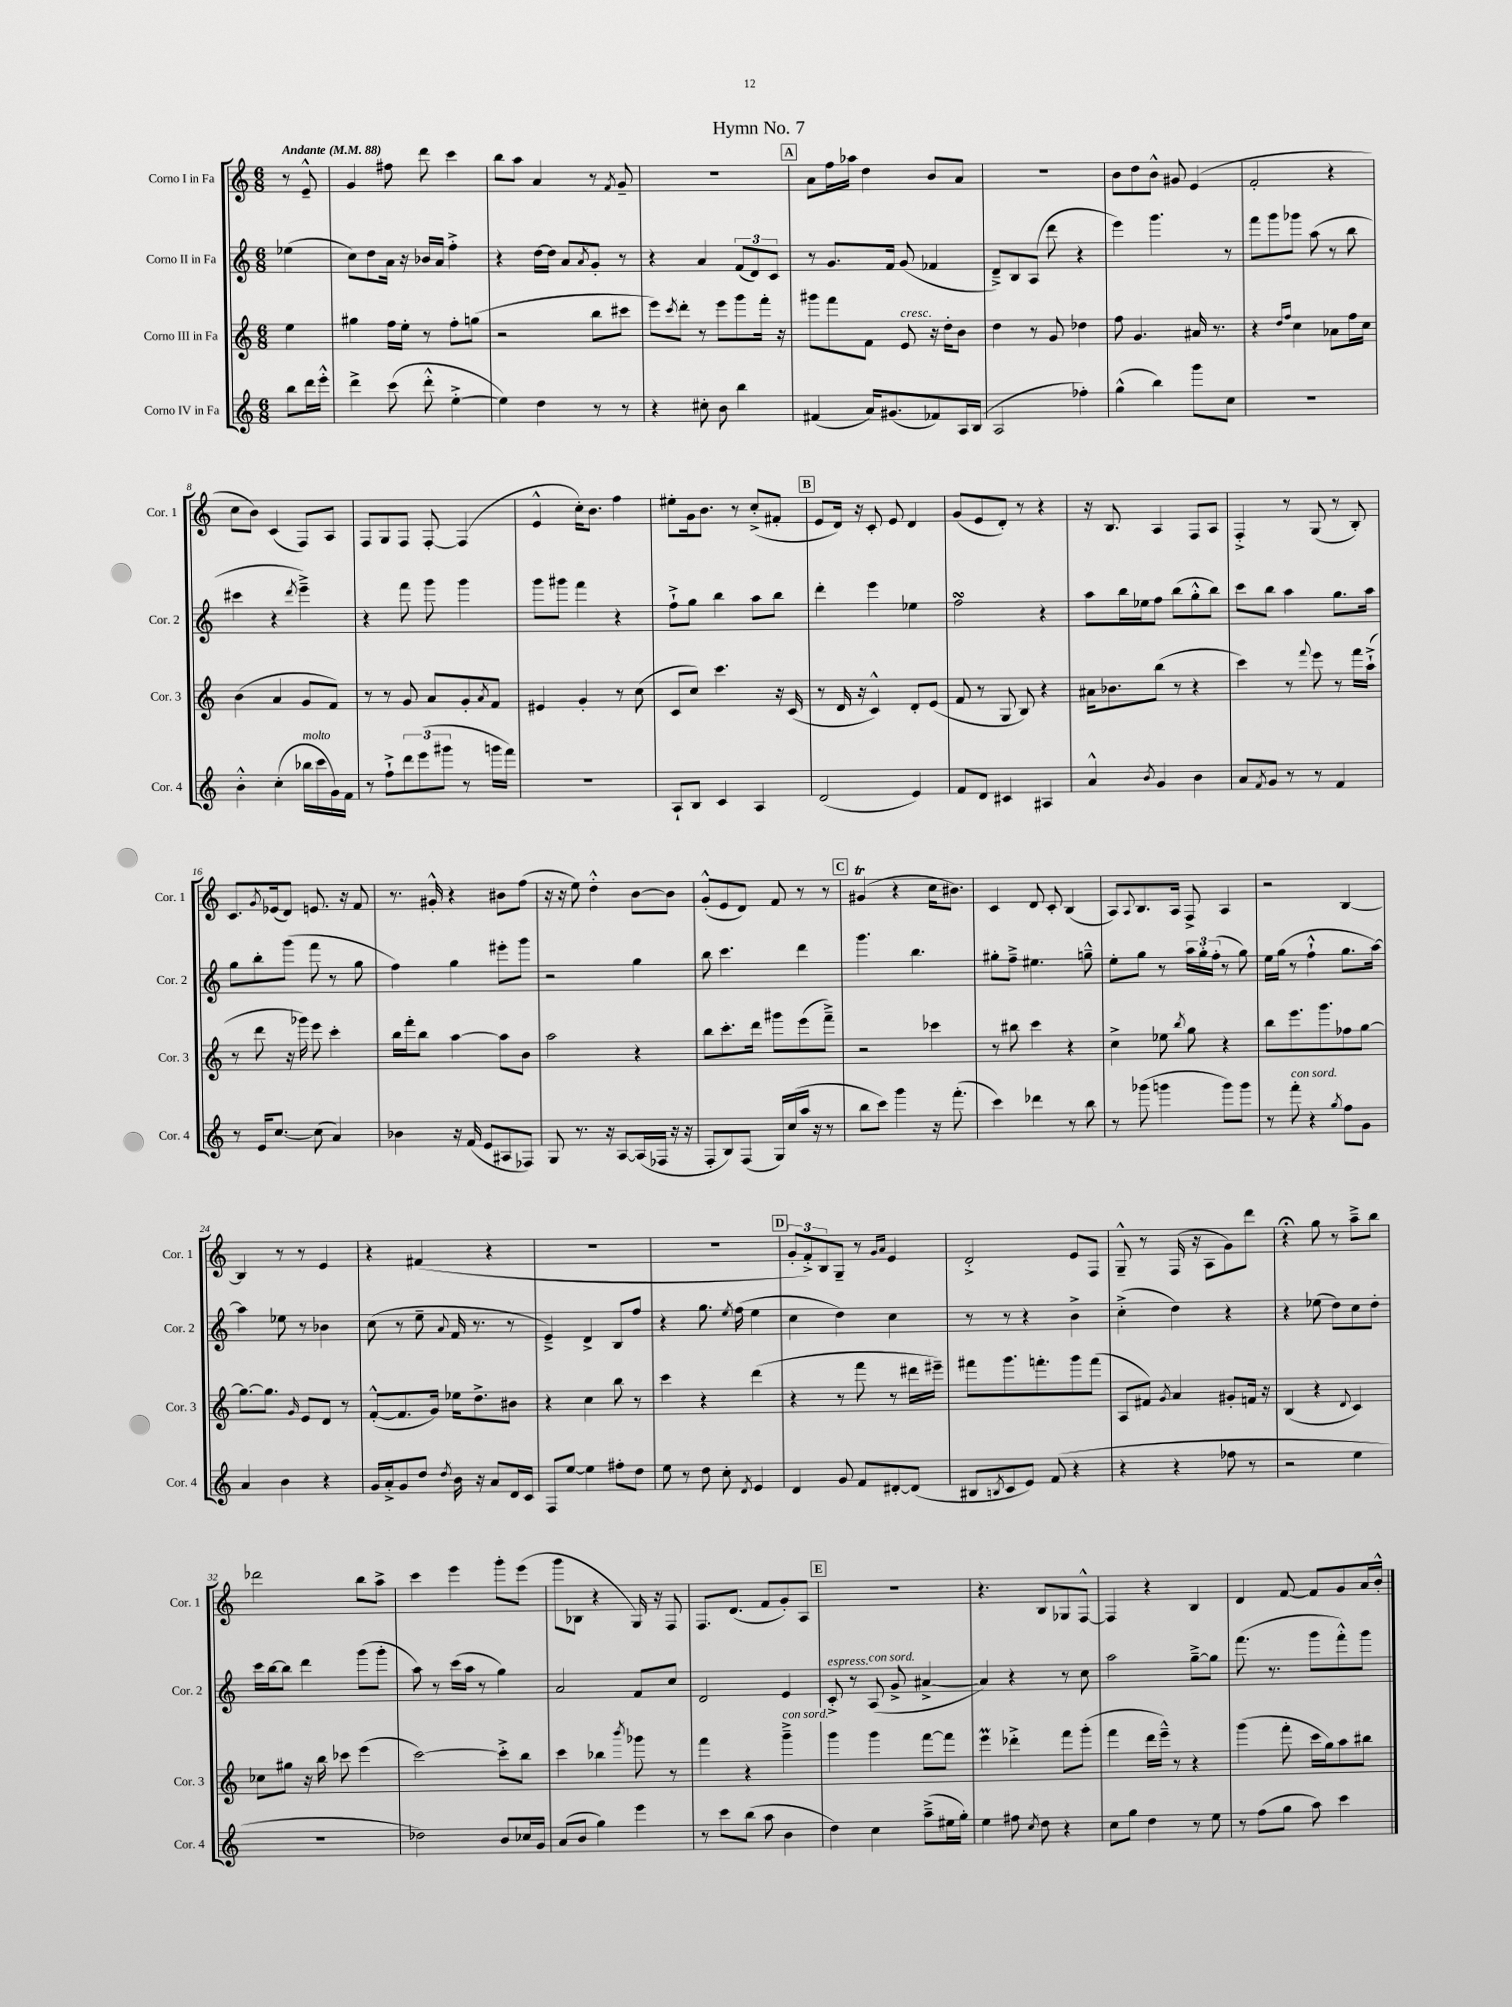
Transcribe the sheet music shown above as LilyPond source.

\header { title = "Hymn No. 7" }
<<
\new StaffGroup <<
\new Staff = "s0" \with { instrumentName = "Corno I in Fa" shortInstrumentName = "Cor. 1" } {
    \clef treble \key c \major \numericTimeSignature \time 6/8 \partial 4 \tempo "Andante" 4 = 88
    r8 e'8---^ |
    g'4 fis''8 d'''8 c'''4 |
    b''8 a''8 a'4 r8 \acciaccatura { f'8 } g'8-- |
    R2. |
    \mark \markup { \box "A" } a'8 f''16 aes''16 d''4 b'8 a'8 |
    R2. |
    b'8 d''8 b'8-^ gis'8 e'4( |
    f'2-. r4 |
    c''8 b'8) c'4( f8) a8 |
    f8 g8 f8 f8~-. f4( |
    e'4-^ c''16-.) b'8. f''4 |
    eis''8-. g'16 b'8. r8 c''8-.->( fis'8-. |
    \mark \markup { \box "B" } e'8 d'16) r16 c'8-. e'8 d'4 |
    g'8( e'8 d'8-.) r8 r4 |
    r16 b8. a4 f8 a8 |
    f4-.-> r8 g8( r8 b8-.) |
    c'8. \acciaccatura { g'8 } ees'16( d'8) e'8. r16 f'8 |
    r8. gis'16-.-^ r4 bis'8 f''8( |
    r16 r16 e''8) d''4-.-^ b'8~ b'8 |
    g'8-.-^( e'8 d'8) f'8 r8 r8 |
    \mark \markup { \box "C" } gis'4\trill( r4 c''16 bis'8.) |
    c'4 d'8 c'8-. b4( |
    a8) \appoggiatura { a8 } b8. a16 f8-> a4 |
    r2 b4~ |
    b4 r8 r8 e'4 |
    r4 fis'4( r4 |
    R2. |
    R2. |
    \mark \markup { \box "D" } \tuplet 3/2 { g'8-. f'8-.->) b8 } g8-- r8 \grace { g'16 a'16 } e'4 |
    d'2-.-> e'8 f8 |
    g8---^ r8 f16( r16 a8 g'8) d'''8 |
    r4\fermata g''8 r8 a''8---> b''8 |
    des'''2 b''8 a''8-> |
    c'''4 e'''4 g'''8-. e'''8( |
    g'''8 bes8 r4 g16) r16 f8 |
    f8. d'8.( f'8 g'8-.) a8 |
    \mark \markup { \box "E" } R2. |
    r4. b8 ges8 f8~-^ |
    f4 r4 b4 |
    d'4 f'8~ f'8 g'8 a'16 b'16-.-^ \bar "|." |
}
\new Staff = "s1" \with { instrumentName = "Corno II in Fa" shortInstrumentName = "Cor. 2" } {
    \clef treble \key c \major \numericTimeSignature \time 6/8 \partial 4
    ees''4( |
    c''8) d''8 a'16 r16 bes'16 a'16 f''4-.-> |
    r4 d''16~ d''16 a'8 \acciaccatura { a'8 } g'8-. r8 |
    r4 a'4 \tuplet 3/2 { f'8( d'8) c'8 } |
    \mark \markup { \box "A" } r8 g'8. f'16 g'8( fes'4 |
    d'8--->) b8 a8( d'''8 r4 |
    e'''4) g'''4. r8 |
    f'''8 g'''8 ges'''8 a''8( r8 b''8 |
    cis'''4 r4 \acciaccatura { d'''8 } e'''4--->) |
    r4 f'''8 g'''8 g'''4 |
    g'''8 gis'''8 f'''4 r4 |
    f''8-!-> g''8 b''4 a''8 b''8 |
    \mark \markup { \box "B" } d'''4-. e'''4 ees''4 |
    f''2\turn r4 |
    a''8 b''16 ees''16 f''8 b''8( g''8-.-^ b''8) |
    c'''8 b''8 a''4 g''8. a''16 |
    g''8 b''8-. g'''8( f'''8 r8 g''8 |
    f''4) g''4 eis'''8-. g'''8 |
    r2 g''4 |
    b''8 c'''4. d'''4 |
    \mark \markup { \box "C" } g'''4. b''4. |
    gis''8-. f''8---> eis''4. g''8---^ |
    e''8-. g''8 r8 \tuplet 3/2 { a''16 g''16-. f''16-.( } r8 g''8) |
    e''16 g''16( r8 f''4-!-^ g''8. a''16~) |
    a''4 ees''8 r8 bes'4 |
    c''8( r8 e''8-- \appoggiatura { a'8 } f'16 r8. r8 |
    e'4--->) d'4-> b8 f''8 |
    r4 g''8. \acciaccatura { e''8 } f''16( e''4 |
    \mark \markup { \box "D" } c''4 d''4) c''4 |
    r8 r8 r4 b'4-> |
    c''4-.->( d''4) r4 |
    r4 ees''8( d''8) c''8 d''8-. |
    c'''16 b''16~ b''8 d'''4 g'''8( g'''8-. |
    a''8) r8 c'''16( a''16 r8 g''4) |
    a'2 f'8 c''8 |
    d'2 e'4 |
    \mark \markup { \box "E" } c'8-.->^\markup { \italic "espress." } r8 a8^\markup { \italic "con sord." }( g'8-> ais'4~-> |
    ais'4) r4 r8 c''8 |
    a''2 g''8~---> g''8 |
    f'''8.( r8. g'''8 f'''8-.-^) g'''8 \bar "|." |
}
\new Staff = "s2" \with { instrumentName = "Corno III in Fa" shortInstrumentName = "Cor. 3" } {
    \clef treble \key c \major \numericTimeSignature \time 6/8 \partial 4
    e''4 |
    gis''4 f''16 e''16-. r8 f''8-. g''8( |
    r2 b''8 cis'''8 |
    e'''8) \acciaccatura { c'''8 } d'''8-. r8 e'''8 g'''8 f'''16-. r16 |
    \mark \markup { \box "A" } gis'''8 f'''8 f'8 e'8^\markup { \italic "cresc." } r16 d''16-. b'8 |
    d''4 r8 g'8 des''4 |
    f''8 g'4. ais'16 r8. |
    r4 \grace { d''16 f''16 } c''4 aes'8 f''16 c''16 |
    b'4( a'4 g'8 f'8) |
    r8 r8 g'8 a'8 g'8-. \acciaccatura { a'8 } f'8 |
    eis'4 g'4-. r8 c''8( |
    c'8 c''8) c'''4. r16 c'16( |
    \mark \markup { \box "B" } r8 d'16 r16 c'4-^) d'8-. e'8( |
    f'8 r8 g8 b8) r4 |
    ais'16 bes'8. b''8( r8 r4 |
    c'''4) r8 \appoggiatura { f'''8 } e'''8 r8 f'''16 a''16-!->( |
    r8 d'''8 r16 ges'''16) e'''8 c'''4-. |
    b''16 f'''16-. b''8 a''4~ a''8 b'8 |
    a''2 r4 |
    b''8 c'''8.-. d'''16 gis'''8 e'''8( f'''8--->) |
    \mark \markup { \box "C" } r2 ces'''4 |
    r8 bis''8 c'''4 r4 |
    c''4-> ees''8 \acciaccatura { b''8 } g''8 r4 |
    b''8 e'''8. g'''8. fes''8 g''8~ |
    g''8.~ g''8. \grace { g'16 } e'8 d'8 r8 |
    f'8~-.-^( f'8. g'16) ees''16 d''8.-> bis'8 |
    r4 c''4 b''8 r8 |
    c'''4 r4 d'''4( |
    \mark \markup { \box "D" } r4 r8 f'''8 r8 dis'''16 eis'''16--) |
    fis'''8 g'''8. f'''8.-. g'''8 f'''8( |
    a8 fis'8) \acciaccatura { g'8 } a'4 gis'8-. f'16 r16 |
    b4( r4 \appoggiatura { d'8 } c'4) |
    ces''8 gis''8 r16 b''16 ces'''8 e'''4( |
    c'''2~) c'''8-.-> b''8 |
    c'''4 bes''4 \acciaccatura { b'''8 } ges'''8 r8 |
    f'''4 r4 g'''4--->^\markup { \italic "con sord." } |
    \mark \markup { \box "E" } g'''4 g'''4 f'''8~ f'''8 |
    e'''4\prall des'''4-.-> f'''8 g'''8-.( |
    f'''4 d'''16 e'''16---^) r8 r4 |
    g'''4( f'''8-. c'''16 g''16) a''8 bis''8 \bar "|." |
}
\new Staff = "s3" \with { instrumentName = "Corno IV in Fa" shortInstrumentName = "Cor. 4" } {
    \clef treble \key c \major \numericTimeSignature \time 6/8 \partial 4
    b''8 d'''16 e'''16-.-^ |
    d'''4-> c'''8( d'''8-.-^ e''4~-.-> |
    e''4) d''4 r8 r8 |
    r4 cis''8-. b'8 b''4 |
    \mark \markup { \box "A" } fis'4( a'16) gis'8.( fes'8) a16 b16( |
    a2 fes''4-.) |
    g''4-^( b''4) g'''8 c''8 |
    r2. |
    b'4-.-^ c''4-.( bes''16^\markup { \italic "molto" } c'''16 g'16) f'16 |
    r8 f''8-!-> \tuplet 3/2 { d'''8 e'''8( gis'''8 } r8 g'''16 f'''16) |
    R2. |
    a8-! b8 c'4 a4 |
    \mark \markup { \box "B" } d'2( e'4) |
    f'8 d'8 cis'4 ais4 |
    a'4-^ \acciaccatura { b'8 } g'4 b'4 |
    a'8 \acciaccatura { f'8 } g'8 r8 r8 f'4 |
    r8 e'16 c''8.~ c''8( a'4) |
    bes'4 r16 f'16( e'8 ais8 fes8) |
    g8 r8. r16 a8~ a16( fes16 r16 r16 |
    f8-. b8) f8( g16) c''16( a''16 r16 r8 |
    \mark \markup { \box "C" } b''8 c'''8) g'''4 r16 f'''8.-.( |
    c'''4) des'''4 r8 b''8 |
    r8 ges'''8( g'''4 g'''8) g'''8 |
    r8 f'''8-.^\markup { \italic "con sord." } r4 \acciaccatura { g''8 } f''8 g'8 |
    a'4 b'4 r4 |
    g'16 a'16-.-> g'8 d''8 \acciaccatura { d''8 } b'16 r16 a'8 d'16 c'16 |
    f8 e''8~ e''4 fis''8-. d''8 |
    e''8 r8 d''8 c''8-. \acciaccatura { d'8 } e'4 |
    \mark \markup { \box "D" } d'4 g'8 f'8 dis'8~-. dis'8( |
    bis8 \acciaccatura { b8 } c'8 e'8) f'8( r4 |
    r4 r4 fes''8 r8 |
    r2 e''4 |
    R2. |
    des''2) b'8 ces''16 g'16 |
    a'8( b'8 g''4) e'''4 |
    r8 c'''8 b''8( a''8 b'4 |
    \mark \markup { \box "E" } d''4) c''4 a''8--->( eis''16 g''16-.) |
    e''4 fis''8 \acciaccatura { c''8 } d''8 r4 |
    c''8 g''8 d''4 r8 e''8 |
    r8 f''8( g''8 a''8) c'''4 \bar "|." |
}
>>
>>
